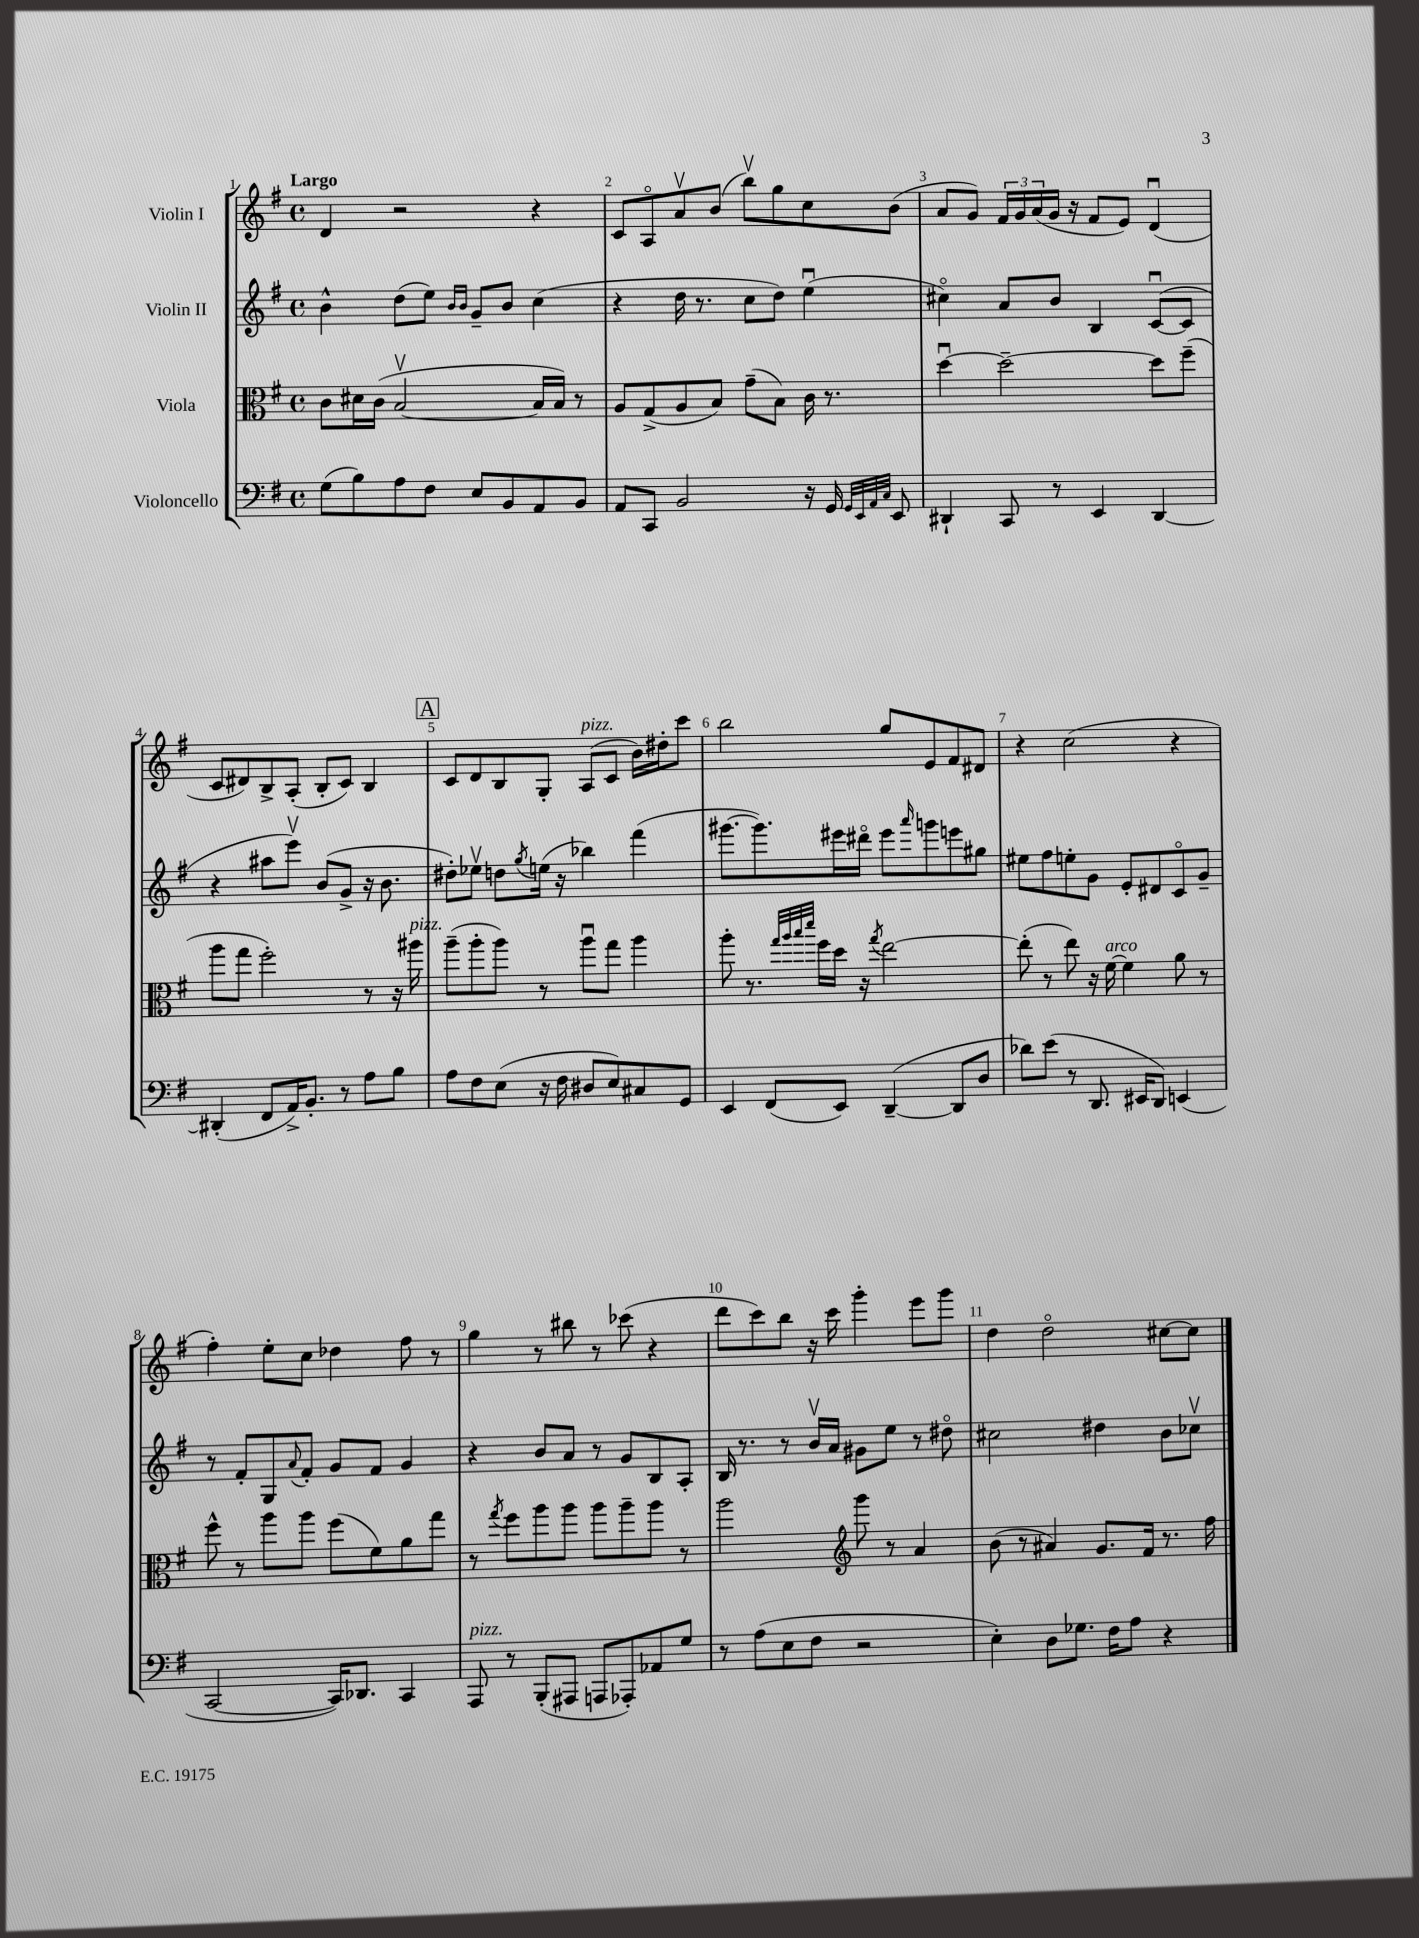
<<
\new StaffGroup <<
\new Staff = "s0" \with { instrumentName = "Violin I" } {
    \clef treble \key g \major \defaultTimeSignature \time 4/4 \tempo "Largo"
    d'4 r2 r4 |
    c'8 a8\flageolet a'8\upbow b'8( b''8\upbow) g''8 c''8 b'8( |
    a'8 g'8) \tuplet 3/2 { fis'16 g'16 a'16( } g'16 r16 fis'8 e'8) d'4\downbow( |
    c'8 dis'8) b8-> a8-.( b8-. c'8) b4 |
    \mark \markup { \box "A" } c'8 d'8 b8 g8-. a8^\markup { \italic "pizz." }( c'8 b'16) dis''16-. c'''8 |
    b''2 g''8 e'8 fis'8 dis'8 |
    r4 c''2( r4 |
    fis''4-.) e''8-. c''8 des''4 fis''8 r8 |
    g''4 r8 bis''8 r8 ces'''8( r4 |
    d'''8 c'''8) b''8 r16 c'''16 g'''4-. e'''8 g'''8 |
    d''4 d''2\flageolet cis''8~ cis''8 \bar "|." |
}
\new Staff = "s1" \with { instrumentName = "Violin II" } {
    \clef treble \key g \major \defaultTimeSignature \time 4/4
    b'4-^ d''8( e''8) \grace { b'16 b'16 } g'8-- b'8 c''4( |
    r4 d''16 r8. c''8 d''8) e''4\downbow( |
    cis''4\flageolet) a'8 b'8 b4 c'8~\downbow( c'8 |
    r4 ais''8 e'''8\upbow) b'8( g'8-> r16 b'8. |
    \mark \markup { \box "A" } dis''8-.) ees''8\upbow d''8 \acciaccatura { g''8 } e''16( r16 bes''4) fis'''4( |
    gis'''8.~ gis'''8.) eis'''16 dis'''16\flageolet eis'''8 \grace { a'''16 } g'''8 e'''8 gis''8 |
    eis''8 fis''8 e''8-. g'8 e'8-. dis'8 c'8\flageolet g'8-- |
    r8 fis'8-. g8 \appoggiatura { a'8 } fis'8-. g'8 fis'8 g'4 |
    r4 b'8 a'8 r8 g'8 b8 a8-. |
    b16 r8. r8 b'16\upbow a'16 gis'8 e''8 r8 dis''8\flageolet |
    cis''2 dis''4 b'8 ces''8\upbow \bar "|." |
}
\new Staff = "s2" \with { instrumentName = "Viola" } {
    \clef alto \key g \major \defaultTimeSignature \time 4/4
    c'8 dis'16 c'16( b2~\upbow b16 b16) r8 |
    a8 g8->( a8 b8) g'8--( b8) c'16 r8. |
    d''4~\downbow d''2~-- d''8 fis''8--( |
    a''8 g''8 fis''2-.) r8 r16 ais''16^\markup { \italic "pizz." } |
    \mark \markup { \box "A" } a''8--( a''8-. a''8) r8 a''8\downbow g''8 a''4 |
    a''8-. r8. \grace { g''32 a''32 b''32 d'''32 } fis''16 d''16 r16 \acciaccatura { g''8 } e''2~ |
    e''8-.( r8 e''8) r16 fis'16~^\markup { \italic "arco" } fis'4 a'8 r8 |
    fis''8-^ r8 a''8 a''8 fis''8( fis'8) a'8 g''8 |
    r8 \acciaccatura { g''8 } fis''8 a''8 a''8 a''8 a''8-- a''8 r8 |
    a''2 \clef treble g'''8 r8 a'4 |
    b'8( r8 ais'4) g'8. fis'16 r8. fis''16 \bar "|." |
}
\new Staff = "s3" \with { instrumentName = "Violoncello" } {
    \clef bass \key g \major \defaultTimeSignature \time 4/4
    g8( b8) a8 fis8 e8 b,8 a,8 b,8 |
    a,8 c,8 b,2 r16 g,16 \grace { g,32 e,32 a,32 c32 } e,8 |
    dis,4-! c,8 r8 e,4 dis,4~ |
    dis,4-.( fis,8 a,16->) b,8.-. r8 a8 b8 |
    \mark \markup { \box "A" } a8 fis8 e8( r16 fis16 dis8 e8) cis8 g,8 |
    e,4 fis,8( e,8) d,4~--( d,8 d8 |
    des'8) e'8( r8 d,8. eis,16 d,8) e,4( |
    c,2~ c,16) des,8. c,4 |
    a,,8^\markup { \italic "pizz." } r8 b,,8-.( ais,,8 a,,8 aes,,8-.) aes,8 g8 |
    r8 a8( e8 fis8 r2 |
    e4-.) d8 ges8. fis16 a8 r4 \bar "|." |
}
>>
>>
\layout { \context { \Score \override BarNumber.break-visibility = ##(#f #t #t) barNumberVisibility = #all-bar-numbers-visible } }
